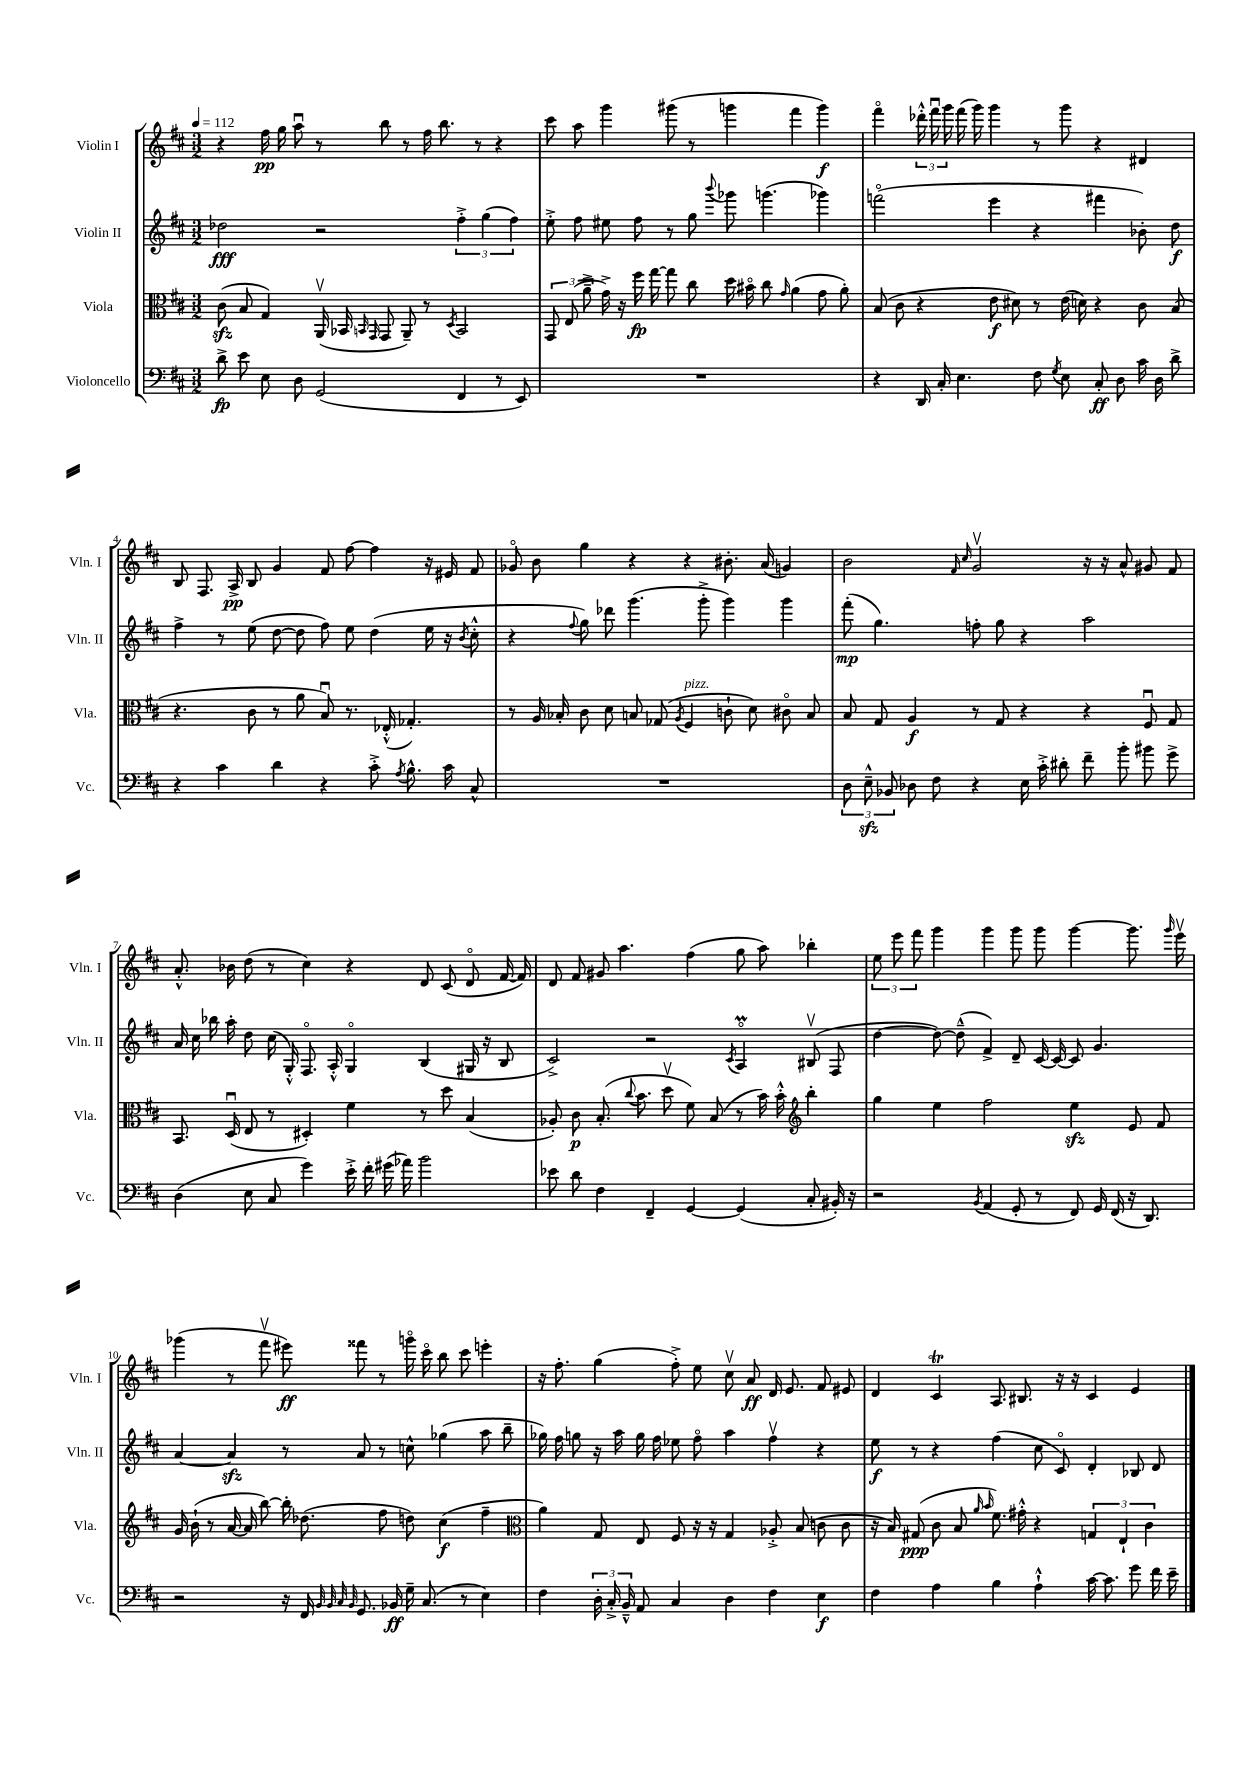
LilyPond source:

<<
\new StaffGroup <<
\new Staff = "s0" \with { instrumentName = "Violin I" shortInstrumentName = "Vln. I" } {
    \clef treble \key d \major \numericTimeSignature \time 3/2 \tempo 4 = 112
    \autoBeamOff r4 fis''16\pp g''16 a''8\downbow r8 b''8 r8 fis''16 b''8. r8 r4 |
    cis'''8 a''8 g'''4 gis'''8( r8 g'''4 fis'''4 g'''4\f) |
    fis'''4\flageolet \tuplet 3/2 { des'''16-.-^ fis'''16\downbow g'''16 } fis'''16( g'''16) g'''4 r8 g'''8 r4 dis'4 |
    b8 fis8. a16->\pp b8 g'4 fis'8 fis''8~ fis''4 r16 eis'16 fis'8 |
    ges'8\flageolet b'8 g''4 r4 r4 bis'8.-. a'16( g'4) |
    b'2 \grace { fis'16 cis''16 } g'2\upbow r16 r16 a'8-^ gis'8 fis'8 |
    a'8.-.-^ bes'16 d''8( r8 cis''4) r4 d'8 cis'8( d'8\flageolet fis'16~ fis'16) |
    d'8 fis'8 gis'8 a''4. fis''4( g''8 a''8) bes''4-. |
    \tuplet 3/2 { e''8 e'''8 fis'''8 } g'''4 g'''4 g'''8 g'''8 g'''4~ g'''8. \grace { g'''16 } e'''16\upbow |
    ges'''4( r8 fis'''8\upbow eis'''8\ff) fisis'''8 r8 g'''16\flageolet cis'''16\flageolet b''8 cis'''8 e'''4-. |
    r16 fis''8.-. g''4( fis''8-.->) e''8 cis''8\upbow a'8\ff d'16 e'8. fis'8 eis'8 |
    d'4 cis'4\trill a8. bis8. r16 r16 cis'4 e'4 \bar "|." |
}
\new Staff = "s1" \with { instrumentName = "Violin II" shortInstrumentName = "Vln. II" } {
    \clef treble \key d \major \numericTimeSignature \time 3/2
    \autoBeamOff des''2\fff r2 \tuplet 3/2 { fis''4-.-> g''4( fis''4) } |
    e''8-.-> fis''8 eis''8 fis''8 r8 g''8 \appoggiatura { b'''8 } ges'''8 g'''4.( ges'''4) |
    f'''2\flageolet( e'''4 r4 fis'''4 bes'8-.) d''8\f |
    fis''4-> r8 e''8( d''8~ d''8 fis''8) e''8 d''4( e''16 r16 \acciaccatura { b'8 } cis''8-.-^ |
    r4 \appoggiatura { fis''8 } g''8) des'''8 g'''4.( g'''8-.-> g'''4) g'''4 |
    fis'''8-.\mp( g''4.) f''8-. g''8 r4 a''2 |
    a'16 cis''16 bes''16 a''16-. d''8 cis''16( g16-.-^) fis8.\flageolet a16-.-^ g4\flageolet b4( gis16 r16 b8 |
    cis'2->) r2 \acciaccatura { cis'8 } a4\flageolet\prall bis8\upbow( fis8 |
    d''4~ d''8~) d''8---^( fis'4->) d'8-- cis'16~ cis'16~ cis'8 g'4. |
    a'4~ a'4\sfz r8 a'8 r8 c''8-^ ges''4( a''8 b''8-- |
    ges''16) fis''16 g''8 r16 a''16 g''16 fis''16 ees''8 fis''8\flageolet a''4 fis''4\upbow r4 |
    e''8\f r8 r4 fis''4( cis''8 cis'8\flageolet) d'4-. bes8 d'8 \bar "|." |
}
\new Staff = "s2" \with { instrumentName = "Viola" shortInstrumentName = "Vla." } {
    \clef alto \key d \major \numericTimeSignature \time 3/2
    \autoBeamOff cis'8\sfz( b8 g4) a,16\upbow( bes,16 \grace { b,16 g,16 } g,8 a,8--) r8 \acciaccatura { d8 } b,2 |
    \tuplet 3/2 { g,8 e8( a'8---> } g'16->) r16 fis''16\fp g''16~ g''8 cis''8 d''16 bis'16\flageolet cis''8 \grace { g'16 } a'4( g'8 a'8-.) |
    b8( cis'8 r4 e'8\f dis'8) r8 e'16( d'16) r4 cis'8 b8( |
    r4. cis'8 r8 a'8 b8\downbow) r8. ees16-.-^( ges4.-.) |
    r8 a16 bes16-. cis'8 d'8 b8 ges8( \acciaccatura { a8 } fis4^\markup { \italic "pizz." } c'8-! d'8) cis'8\flageolet b8 |
    b8 g8 a4\f r8 g8 r4 r4 fis8\downbow g8 |
    b,8. d16\downbow( e8 r8 dis4-.) fis'4 r8 d''8 b4( |
    aes8-.) cis'8\p b8.-.( \appoggiatura { cis''8 } b'8. d''8\upbow fis'8) b8( r8 b'16) b'16-.-^ \clef treble b''4-. |
    g''4 e''4 fis''2 e''4\sfz e'8 fis'8 |
    g'16 b'16-!( r8 a'16~ a'16 b''8~) b''16-. des''8.( fis''8 d''8) cis''4\f( fis''4-- |
    \clef alto a'4) g8 e8 fis8 r16 r16 g4 aes8-.-> b8( c'8 c'8 |
    r16 b16) gis8\ppp( cis'8 b8 \grace { a'16 b'16 } fis'8.) gis'16-.-^ r4 \tuplet 3/2 { g4 e4-! cis'4 } \bar "|." |
}
\new Staff = "s3" \with { instrumentName = "Violoncello" shortInstrumentName = "Vc." } {
    \clef bass \key d \major \numericTimeSignature \time 3/2
    \autoBeamOff d'8->\fp e'8 e8 d8 g,2( fis,4 r8 e,8) |
    R1. |
    r4 d,16 cis16-. e4. fis8 \acciaccatura { g8 } e8 cis8-.\ff d8 cis'16 d16 d'8-> |
    r4 cis'4 d'4 r4 cis'8-.-> \acciaccatura { a8 } b8.-^ cis'16 cis8-^ |
    R1. |
    \tuplet 3/2 { d8 e8---^\sfz bes,8 } des8 fis8 r4 e16 cis'16-.-> dis'8-. fis'8-- b'8-. bis'8 g'8-> |
    d4( e8 cis8 g'4) e'16-.-> fis'16-. gis'16( aes'16) b'2 |
    ees'8 d'8 fis4 fis,4-- g,4~ g,4( cis8-. bis,16-.) r16 |
    r2 \acciaccatura { b,8 } a,4( g,8-. r8 fis,8) g,16 fis,16( r16 d,8.) |
    r2 r16 fis,16 \grace { b,32 b,32 cis32 b,32 } g,8. bes,16\ff g16-- cis8.( r8 e4) |
    fis4 \tuplet 3/2 { d16-. cis16-.-> b,16---^ } a,8 cis4 d4 fis4 e4\f |
    fis4 a4 b4 a4-!-^ cis'16~ cis'8. g'8 fis'16 e'16-- \bar "|." |
}
>>
>>
